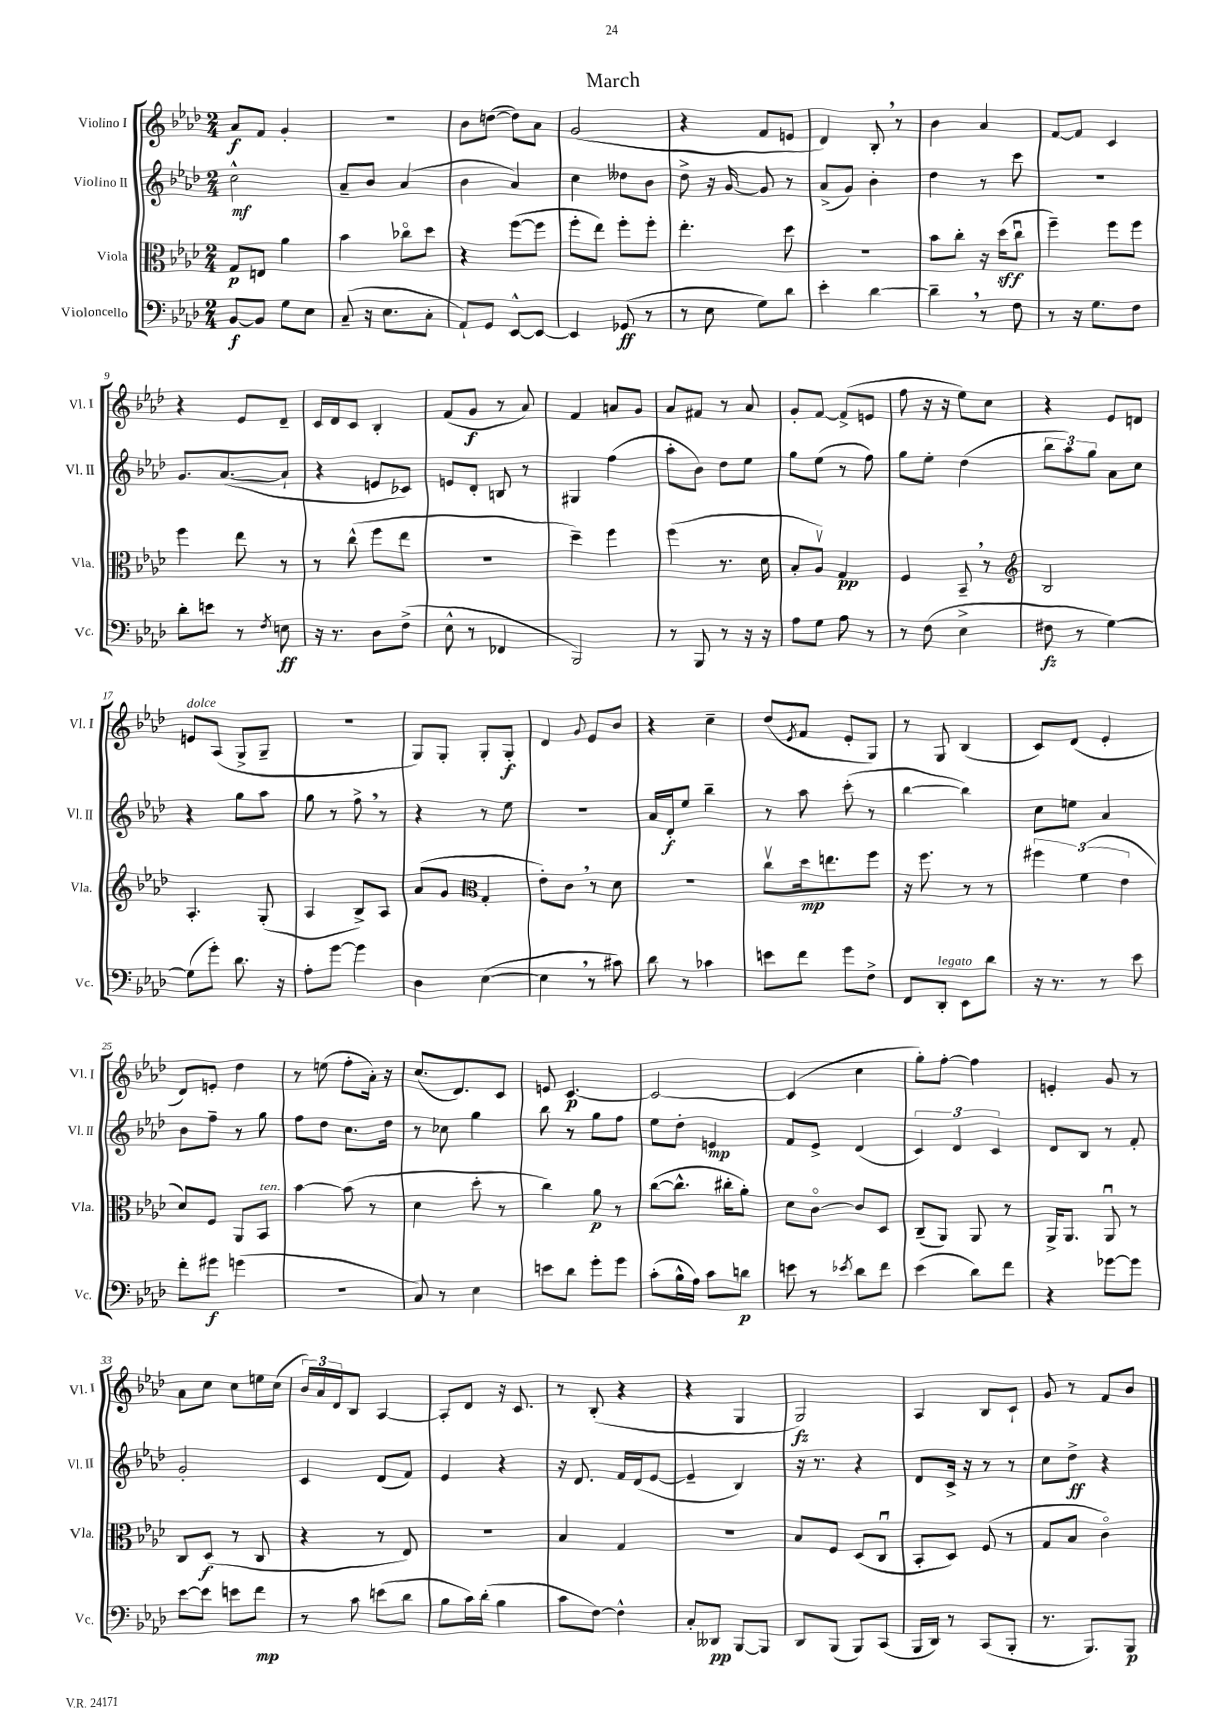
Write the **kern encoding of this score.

**kern	**kern	**kern	**kern
*staff4	*staff3	*staff2	*staff1
*clefF4	*clefC3	*clefG2	*clefG2
*k[b-e-a-d-]	*k[b-e-a-d-]	*k[b-e-a-d-]	*k[b-e-a-d-]
*M2/4	*M2/4	*M2/4	*M2/4
[8BB-/L	8G/L	2cc^^\	8a-/L
8BB-/]J	8E/J	.	8f/J
8G\L	4a-\	.	4g'/
8E-\J	.	.	.
=	=	=	=
(8C~/	4b-\	8a-~/L	2r
16r	.	8b-/J	.
8.E-\L	.	.	.
.	8cc-o\L	(4a-/	.
8C'\J	8dd-\J	.	.
=	=	=	=
8AA-`/L)	4r	4b-\	8b-\L
8GG/J	.	.	([8dd\J
[8EE-^^/L	([8ff\L	4a-/)	8dd\]L)
8EE-/_J	8ff\]J	.	8a-\J
=	=	=	=
4EE-/]	8ff'\L	4cc\	(2g/
.	8ee-\J)	.	.
(8GG-/	8ff'\L	8dd--\L	.
8r	8ff'\J	8b-\J	.
=	=	=	=
8r	4.ee-'\	8dd-^\	4r
8E-\	.	16r	.
.	.	[16g/	.
8G\L)	.	8g/]	8f/L
8d-\J	8dd-\	8r	8e/J
=	=	=	=
4e-'\	2r	(8a-^/L	4d-/)
.	.	8g/J)	.
[4d-\	.	4b-'\	8B-'/
.	.	.	8r
=	=	=	=
4d-~\]	8b-\L	4dd-\	4b-\
.	8cc'\J	.	.
8r	16r	8r	4a-/
.	(16dd-\LK	.	.
8F\	8ccu\J	8ccc\	.
=	=	=	=
8r	4ff~\)	2r	[8f/L
16r	.	.	8f/]J
8.G\L	.	.	.
.	8ff\L	.	4c/
8F\J	8ff\J	.	.
=	=	=	=
8d-'\L	4ff\	8.g/L	4r
8e\J	.	.	.
.	.	([8.a-/	.
8r	8ee-\	.	8e-/L
8qF/	.	.	.
8E\	8r	8a-`/]J	8d-~/J
=	=	=	=
16r	8r	4r	16c/LL
8.r	.	.	16d-/J
.	(8cc^^\	.	8c/J
8D-\L	8ff\L	8e/L	4B-'/
(8F^\J	8ee-\J	8c-/J)	.
=	=	=	=
8E-^^\	2r	8e/L	(8f/L
8r	.	8d-'/J	8g/J
4FF-/	.	8B/	8r
.	.	8r	8a-/)
=	=	=	=
2BBB-/)	4dd-~\)	4G#/	4f/
.	4ff\	(4ff\	8a/L
.	.	.	8g/J
=	=	=	=
8r	(4ff\	8aa-'\L	8a-/L
8BBB-/	.	8b-\J)	8f#/J
8r	8.r	8dd-\L	8r
16r	.	8ee-\J	8a-/
16r	16d-\	.	.
=	=	=	=
8A-\L	8B-'/L	8gg\L	8g'/L
8G\J	8A-v/J)	(8ee-\J	[8f/J
8A-\	4G/	8r	(8f^/]L
8r	.	8ff\)	8e/J
=	=	=	=
8r	4F/	8gg\L	8ff\
(8F\	.	8ee-'\J	16r
.	.	.	16r
4E-^\	8BB-~/	(4dd-\	8ee-\L)
.	8r	.	8cc\J
=	=	=	=
*	*clefG2	*	*
8F#\	2B-/	12bb-\L	4r
.	.	12aa-\)	.
8r	.	.	.
.	.	12gg\J	.
[4G\)	.	8a-\L	8e-/L
.	.	8cc\J	8d/J
=	=	=	=
(8G\]L	4.A-'/	4r	8e/L
8g'\J)	.	.	(8A-/J
8.d-\	.	8gg\L	8G^/L
.	(8G'/	8aa-\J	8G~/J
16r	.	.	.
=	=	=	=
8A-'\L	4A-/	8gg\	2r
[8g\J	.	8r	.
4g\]	8B-^/L)	8ff^\	.
.	8A-/J	8r	.
=	=	=	=
4D-\	(8a-/L	4r	8G/L)
.	8g/J	.	8G'/J
*	*clefC3	*	*
([4E-\	4G'/	8r	8G'/L
.	.	8ee-\	8G'/J
=	=	=	=
4E-\]	8e-'\L)	2r	4d-/
.	8c\J	.	.
.	.	.	8qqg/
8r	8r	.	8e-/L
8c#\)	8d-\	.	8b-/J
=	=	=	=
8d-\	2r	16a-/LL	4r
.	.	16d-'/J	.
8r	.	8ee-/J	.
4c-\	.	4bb-~\	4cc~\
=	=	=	=
8e\L	8ccv\L	8r	(8dd-/L
.	.	.	8qe-/
8f\J	16dd-\k	8aa-\	8f/J
.	8.ee\	.	.
8g\L	.	(8ccc'\	8e-'/L
8F^\J	8ff\J	8r	8G/J)
=	=	=	=
8FF/L	16r	[4bb-\	8r
.	8.ff\	.	.
8DD-'/J	.	.	8G/
8EE-\L	8r	4bb-\])	(4B-/
8d-\J	8r	.	.
=	=	=	=
16r	6ff#\	8cc\L	8c/L)
8.r	.	.	.
.	.	8ee\J	(8d-/J
.	(6f\	.	.
8r	.	4a-/	4e-'/
.	6e-\	.	.
8e-\	.	.	.
=	=	=	=
8f'\L	8d-/L)	8b-\L	8d-/L)
8g#\J	8F/J	8ff~\J	8e'/J
(4g\	8AA-/L	8r	4dd-\
.	8BB-/J	8gg\	.
=	=	=	=
2r	[4b-\	8ff\L	8r
.	.	8dd-\J	(8ee\
.	(8b-\]	8.cc\L	8ff'\L
.	8r	.	16a-'\Jk)
.	.	16dd-\Jk	16r
=	=	=	=
8C/)	4d-\	8r	(8.cc/L
8r	.	8cc-\	.
.	.	.	8.d-/)
4E-\	8dd-'\	4gg\	.
.	8r	.	8c/J
=	=	=	=
8e\L	4cc\)	8bb-\	8e/
8d-\J	.	8r	[4.c/
8g'\L	8a-\	8gg\L	.
8g\J	8r	8ff\J	.
=	=	=	=
(8c'\L	([8cc\L	8ee-\L	2c/_
16B-^^\L	8.cc^^\]J	8dd-'\J	.
16A-\JJ)	.	.	.
8c\L	.	4e/	.
.	16cc#'\LK	.	.
8d\J	8a-'\J)	.	.
=	=	=	=
8e\	8d-\L	8f/L	(4c/]
8r	[8co\J	8e-^/J	.
8qe-/	.	.	.
8d-\L	8c/]L	(4d-/	4cc\
8f\J	8D-/J	.	.
=	=	=	=
(4e-\	(8C~/L	6c/)	8gg'\L)
.	8AA-/J)	.	[8ff'\J
.	.	6d-/	.
8d-\L)	8AA-/	.	4ff\]
.	.	6c/	.
8f\J	8r	.	.
=	=	=	=
4r	16AA-^/LK	8d-/L	4e'/
.	8.AA-/J	.	.
.	.	8B-/J	.
[8g-\L	8AA-u/	8r	8g/
8g-\]J	8r	8f'/	8r
=	=	=	=
[8e-\L	8C/L	2g'/	8a-\L
8e-\]J	(8D-/J	.	8cc\J
8e\L	8r	.	8cc\L
8f\J	8C/	.	16ee\L
.	.	.	(16cc\JJ
=	=	=	=
8r	4r	4c/	24b-/LL)
.	.	.	24a-/
.	.	.	24d-/J
8c\	.	.	8B-/J
(8e\L	8r	(8d-/L	[4A-/
8d-\J	8E-/)	8f/J)	.
=	=	=	=
8B-\L	2r	4e-/	8A-'/]L
16c\L)	.	.	8d-/J
(16d-'\JJ	.	.	.
4B-\	.	4r	16r
.	.	.	8.c/
=	=	=	=
8c\L	4B-/	16r	8r
.	.	8.d-/	.
[8F\J)	.	.	(8B-'/
4F^^\]	4G/	16f/LL	4r
.	.	(16d-/J	.
.	.	[8e-/J	.
=	=	=	=
8C'/L	2r	4e-~/]	4r
8DD--/J	.	.	.
[8BBB-/L	.	4B-/)	4G/
8BBB-/]J	.	.	.
=	=	=	=
8DD-/L	8B-/L	16r	2G/)
.	.	8.r	.
(8BBB-/J	8F/J	.	.
8BBB-/L)	(8D-/L	4r	.
(8CC/J	8Cu/J	.	.
=	=	=	=
16BBB-/LL	8BB-'/L	8d-/L	4A-/
16DD-/JJ)	.	.	.
8r	8D-/J)	16c^/Jk	.
.	.	16r	.
(8CC/L	(8F/	8r	8B-/L
8BBB-'/J	8r	8r	8c`/J
=	=	=	=
8.r	8G/L	8cc\L	8g/
.	8B-/J	8dd-^\J	8r
8.BBB-/L)	.	.	.
.	4co\)	4r	8f/L
8BBB-/J	.	.	8b-/J
==	==	==	==
*-	*-	*-	*-
